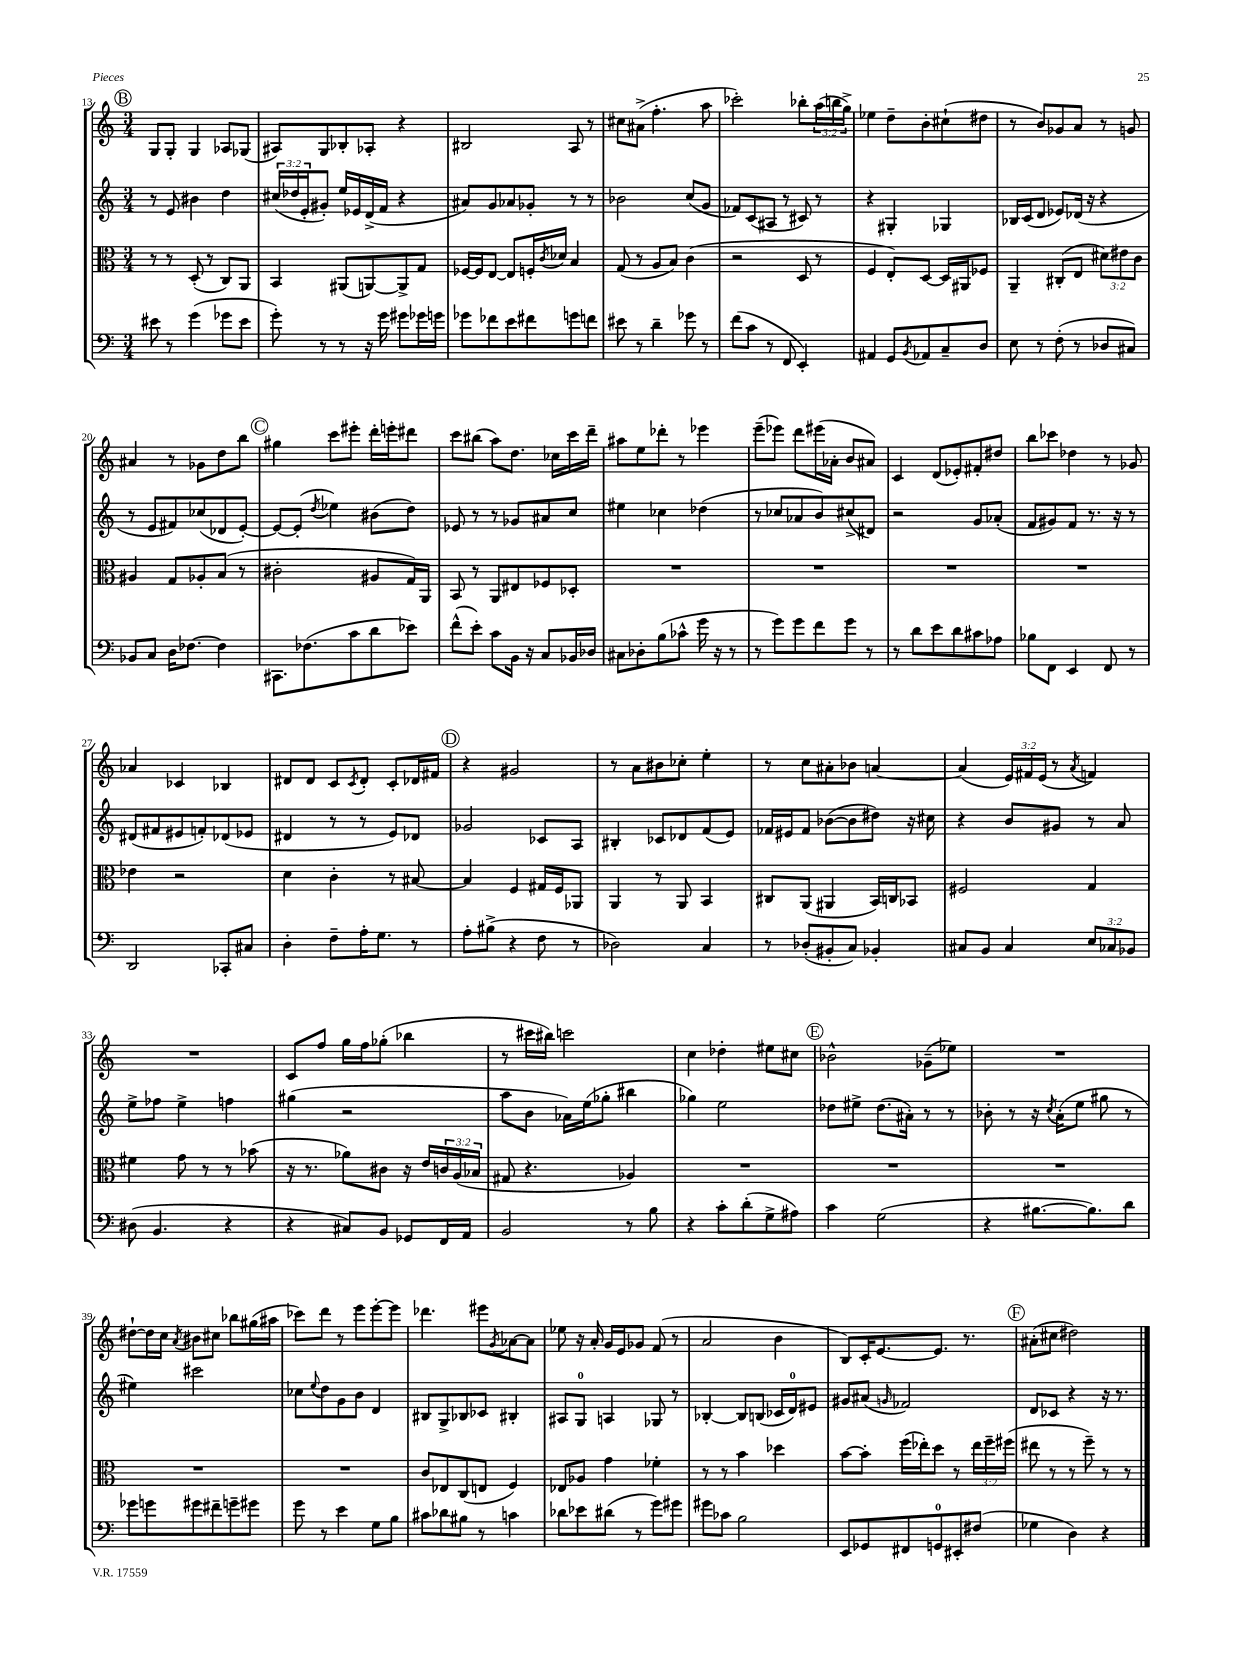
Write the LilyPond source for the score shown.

<<
\new StaffGroup <<
\new Staff = "s0" {
    \clef treble \key c \major \numericTimeSignature \time 3/4 \override Staff.TupletNumber.text = #tuplet-number::calc-fraction-text
    \mark \markup { \circle "B" } g8 g8-. g4 aes8 ges8( |
    ais8) g8 bes8-. aes8-. r4 |
    bis2 a8 r8 |
    cis''8 ais'8->( f''4.-. a''8 |
    ces'''2-.) bes''8-. \tuplet 3/2 { a''16( b''16 g''16->) } |
    ees''4 d''8-- b'8-. cis''8-!( dis''8 |
    r8 b'8) ges'8 a'8 r8 g'8 |
    ais'4 r8 ges'8 d''8 b''8 |
    \mark \markup { \circle "C" } gis''4 c'''8 eis'''8-. d'''16-. e'''16-. dis'''8 |
    c'''8 bis''8( a''8) d''8. ces''16 c'''16 d'''16-- |
    ais''8 e''8 des'''8-. r8 ees'''4 |
    e'''8--( ees'''8) d'''8 eis'''16( aes'16-. b'8 ais'8) |
    c'4 d'8( ees'8-.) fis'8-. dis''8 |
    b''8 ces'''8 des''4 r8 ges'8 |
    aes'4 ces'4 bes4 |
    dis'8 dis'8 c'8 \acciaccatura { c'8 } dis'8-. c'8-. des'16 fis'16 |
    \mark \markup { \circle "D" } r4 gis'2 |
    r8 a'8 bis'8 ces''8-. e''4-. |
    r8 c''8 ais'8-. bes'8 a'4~ |
    a'4( \tuplet 3/2 { e'16) fis'16 e'16( } r8 \acciaccatura { a'8 } f'4) |
    R2. |
    c'8 f''8 g''16 f''16 ges''8-.( bes''4 |
    r8 cis'''16 bis''16) c'''2 |
    c''4 des''4-. eis''8 cis''8 |
    \mark \markup { \circle "E" } bes'2-^ ges'8--( ees''8) |
    R2. |
    dis''8~-! dis''16 c''16 \acciaccatura { a'8 } bis'8 cis''8 bes''8 gis''16( ais''16 |
    ces'''8) d'''8 r8 e'''8 e'''8~-. e'''8 |
    des'''4. eis'''8 \acciaccatura { g'8 } aes'8~ aes'8 |
    ees''8 r16 a'16-. g'16 e'16 ges'8 f'8( r8 |
    a'2 b'4 |
    b8) c'16-. e'8.~ e'8. r8. |
    \mark \markup { \circle "F" } ais'8-.( cis''8 dis''2) \bar "|." |
}
\new Staff = "s1" {
    \clef treble \key c \major \numericTimeSignature \time 3/4 \override Staff.TupletNumber.text = #tuplet-number::calc-fraction-text
    \mark \markup { \circle "B" } r8 e'8 bis'4 d''4 |
    \tuplet 3/2 { cis''16( des''16 e'16-. } gis'8-.) e''16 ees'16 d'16->( f'16 r4 |
    ais'8) g'8 aes'8 ges'8-. r8 r8 |
    bes'2 c''8( g'8 |
    fes'8) c'8( ais8 r8 cis'8) r8 |
    r4 gis4-. ges4 |
    bes16 c'16( d'8 ees'8) des'16( r16 r4 |
    r8 e'8 fis'8) ces''8( des'8 e'8~-.) |
    \mark \markup { \circle "C" } e'8~ e'8-.( \acciaccatura { d''8 } ees''4) bis'8( d''8) |
    ees'8 r8 r8 ges'8 ais'8 c''8 |
    eis''4 ces''4 des''4( |
    r8 ces''8 aes'8 b'8) cis''8->( dis'8) |
    r2 g'8 aes'8-.( |
    f'8 gis'8) f'8 r8. r16 r8 |
    dis'8( fis'8 eis'8 f'8-.) des'8( ees'8 |
    dis'4 r8 r8 e'8) des'8 |
    \mark \markup { \circle "D" } ges'2 ces'8 a8 |
    bis4-. ces'8 des'8 f'8( e'8) |
    fes'16 eis'16 fes'8 bes'8~( bes'8 dis''8) r16 cis''16 |
    r4 b'8 gis'8 r8 a'8 |
    e''8-> fes''8 e''4-> f''4 |
    gis''4( r2 |
    a''8 b'8 aes'16) e''16( ges''8-. bis''4 |
    ges''4) e''2 |
    \mark \markup { \circle "E" } des''8 eis''8-> des''8.( ais'16-.) r8 r8 |
    bes'8-. r8 r16 \acciaccatura { c''8 } a'16-.( e''8 gis''8 r8 |
    eis''4) cis'''2 |
    ces''8 \appoggiatura { e''8 } d''8 g'8 b'8 d'4 |
    bis8 g8-> bes8 ces'8 bis4-. |
    ais8 g8-0 a4 ges8 r8 |
    bes4~-. bes8 b8( ces'16 d'16-0) eis'8 |
    gis'8 ais'8( \grace { g'16 } fes'2) |
    \mark \markup { \circle "F" } d'8 ces'8 r4 r16 r8. \bar "|." |
}
\new Staff = "s2" {
    \clef alto \key c \major \numericTimeSignature \time 3/4 \override Staff.TupletNumber.text = #tuplet-number::calc-fraction-text
    \mark \markup { \circle "B" } r8 r8 d8-.( r8 c8) a,8 |
    b,4 ais,8( a,8~) a,8-> g8 |
    fes16~ fes16 e8~ e8 f16-. \acciaccatura { c'8 } des'16 b4 |
    g8( r8 a8 b8) c'4( |
    r2 d8 r8 |
    f4 e8-.) d8~ d16 ais,16 fes8 |
    a,4-- cis8-.( e8 \tuplet 3/2 { dis'8) eis'8 c'8 } |
    ais4 g8 aes8-. b8( r8 |
    \mark \markup { \circle "C" } cis'2-. ais8 g16) a,16 |
    b,8 r8 a,8 eis8 fes8 des8-. |
    R2. |
    R2. |
    R2. |
    R2. |
    ees'4 r2 |
    d'4 c'4-. r8 bis8~ |
    \mark \markup { \circle "D" } bis4 f4 gis16 f16 aes,8 |
    a,4 r8 a,8 b,4 |
    cis8 a,8( ais,4 b,16) c16 bes,8 |
    fis2 g4 |
    fis'4 g'8 r8 r8 bes'8( |
    r16 r8. aes'8) cis'8 r16 e'16 \tuplet 3/2 { c'16 a16( bes16 } |
    gis8 r4. aes4) |
    R2. |
    \mark \markup { \circle "E" } R2. |
    R2. |
    R2. |
    R2. |
    c'8 ees8 c8( e8 f4) |
    ees8 aes8 g'4 fes'4-. |
    r8 r8 b'4 des''4 |
    b'8~ b'8-. f''16( ees''16-.) d''8 r8 \tuplet 3/2 { ees''16 f''16-- fis''16( } |
    \mark \markup { \circle "F" } eis''8 r8 r8 f''8--) r8 r8 \bar "|." |
}
\new Staff = "s3" {
    \clef bass \key c \major \numericTimeSignature \time 3/4 \override Staff.TupletNumber.text = #tuplet-number::calc-fraction-text
    \mark \markup { \circle "B" } eis'8 r8 g'4( ges'8 eis'8 |
    g'8-.) r8 r8 r16 g'16 gis'8 ges'16 g'16 |
    ges'8 fes'8 e'8 fis'8 g'8 f'8 |
    eis'8 r8 d'4-- ges'8 r8 |
    f'8( c'8 r8 f,8 e,4-.) |
    ais,4 g,8 \acciaccatura { b,8 } aes,8 c8-- d8 |
    e8 r8 f8-.( r8 des8 cis8) |
    bes,8 c8 d16 fes8.~ fes4 |
    \mark \markup { \circle "C" } cis,8. fes8.( c'8 d'8 ees'8) |
    f'8-^( e'8-.) c'8 b,16 r16 c8 bes,16 des16 |
    cis8 des8-. b8( ces'8-^ g'16 r16 r8 |
    r8 g'8) g'8 f'8 g'8 r8 |
    r8 d'8 e'8 d'8 cis'8 aes8 |
    bes8 f,8 e,4 f,8 r8 |
    d,2 ces,8-. cis8 |
    d4-. f8-- a16-. g8. r8 |
    \mark \markup { \circle "D" } a8-. bis8->( r4 f8 r8 |
    des2) c4 |
    r8 des8-.( bis,8-. c8) bes,4-. |
    cis8 b,8 cis4 \tuplet 3/2 { e8 ces8 bes,8 } |
    dis8( b,4. r4 |
    r4 cis8) b,8 ges,8 f,16 a,16 |
    b,2 r8 b8 |
    r4 c'8-. d'8-.( g8-> ais8) |
    \mark \markup { \circle "E" } c'4 g2( |
    r4 bis8.~ bis8.) d'8 |
    ges'8 g'8 gis'8 fis'8-- g'8-- gis'8 |
    g'8 r8 e'4 g8 b8 |
    cis'8 des'8 bis8 r8 c'4 |
    des'8 ees'8 dis'8( r8 g'8) gis'8 |
    gis'8 ces'8 b2 |
    e,8 ges,8 fis,8 g,8-0 eis,8-. fis8( |
    \mark \markup { \circle "F" } ges4 d4) r4 \bar "|." |
}
>>
>>
\layout { \context { \Score currentBarNumber = #13 } }
